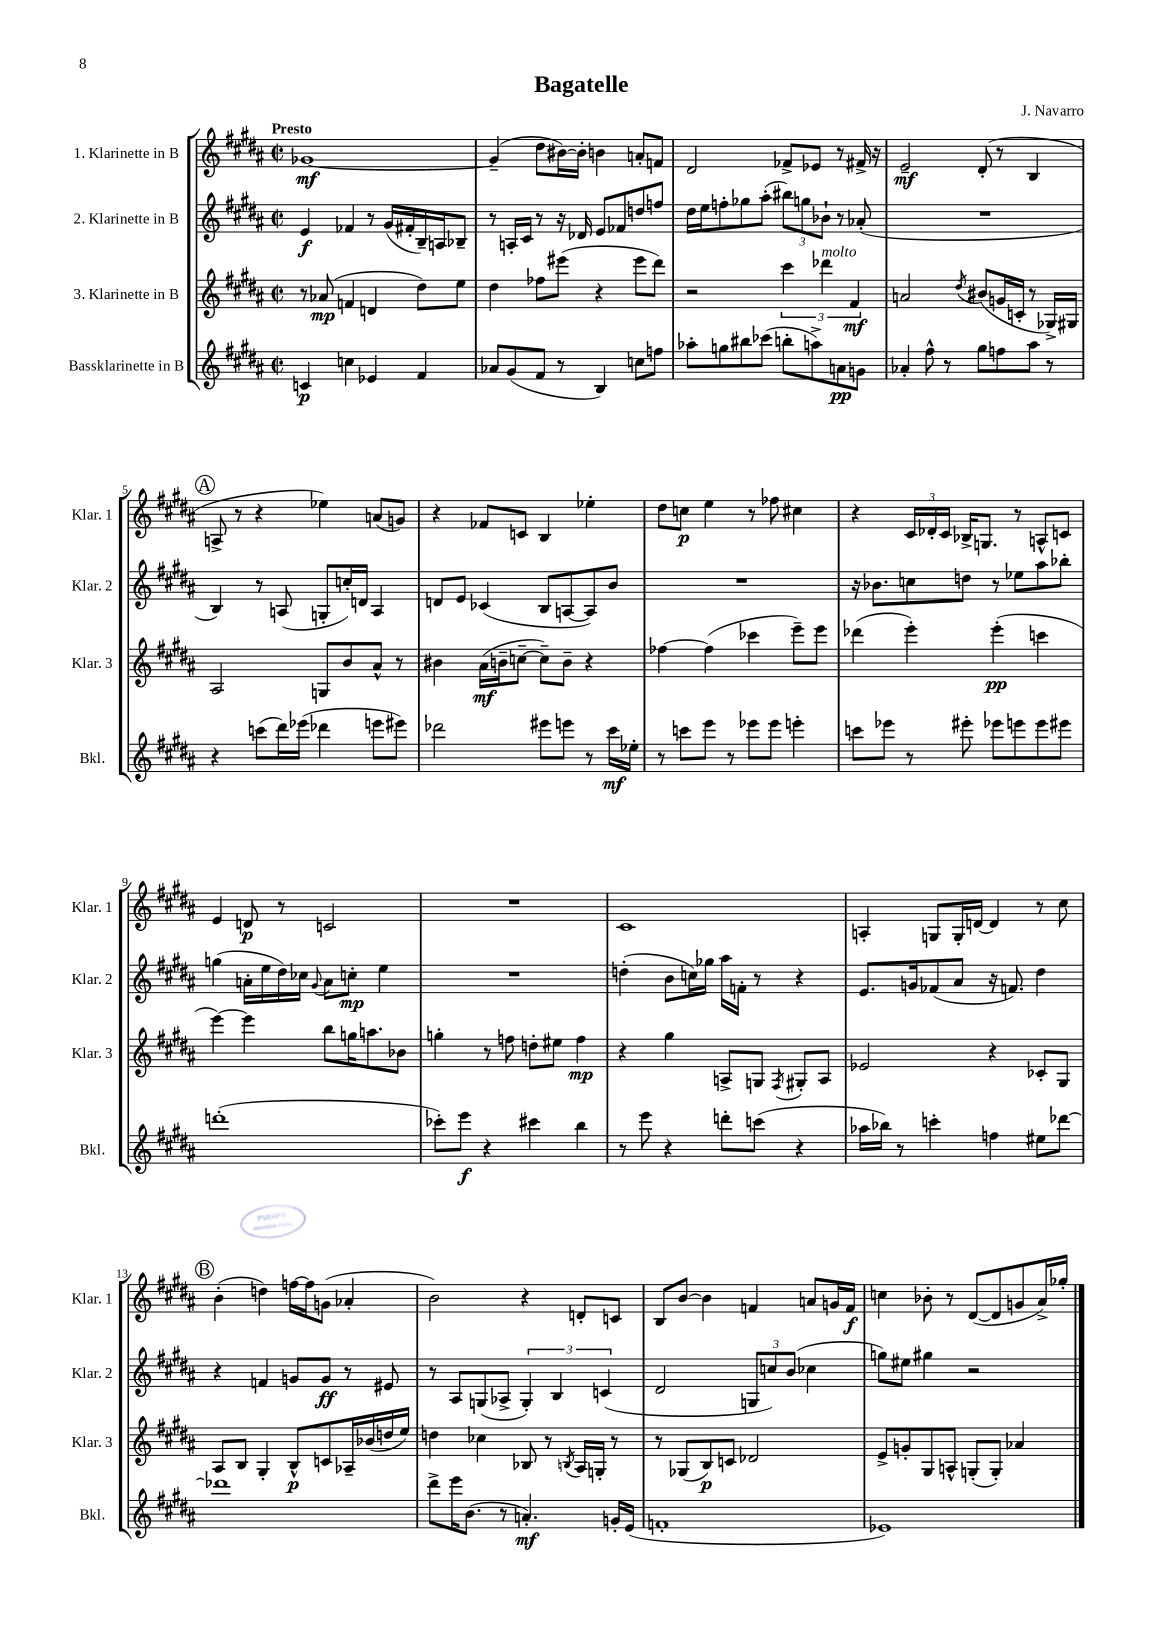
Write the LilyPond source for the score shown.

\header { title = "Bagatelle" composer = "J. Navarro" }
<<
\new StaffGroup <<
\new Staff = "s0" \with { instrumentName = "1. Klarinette in B" shortInstrumentName = "Klar. 1" } {
    \clef treble \key b \major \defaultTimeSignature \time 2/2 \tempo "Presto"
    \autoBeamOff ges'1~\mf |
    ges'4--( dis''8[ bis'16~) bis'16]-. b'4 a'8[-. f'8] |
    dis'2 fes'8[-> ees'8] r8 fis'16-> r16 |
    e'2--\mf dis'8-.( r8 b4 |
    \mark \markup { \circle "A" } a8-> r8 r4 ees''4) a'8[( g'8]) |
    r4 fes'8[ c'8] b4 ees''4-. |
    dis''8[ c''8]\p e''4 r8 fes''8 cis''4 |
    r4 \tuplet 3/2 { cis'16[ des'16-. cis'16] } bes16[-> g8.] r8 a8[-^ c'8] |
    e'4 d'8\p r8 c'2 |
    R1 |
    cis'1 |
    a4-. g8[ g16-. d'16]~ d'4 r8 cis''8 |
    \mark \markup { \circle "B" } b'4-.( d''4) f''16[~ f''16 g'8]( aes'4-. |
    b'2) r4 d'8[-. c'8] |
    b8[ b'8]~ b'4 f'4 a'8[ g'16 f'16]\f |
    c''4 bes'8-. r8 dis'8[~( dis'8 g'8 ais'16->) ges''16]-. \bar "|." |
}
\new Staff = "s1" \with { instrumentName = "2. Klarinette in B" shortInstrumentName = "Klar. 2" } {
    \clef treble \key b \major \defaultTimeSignature \time 2/2
    \autoBeamOff e'4\f fes'4 r8 gis'16[( fis'16-. b16--) a16 bes8]-- |
    r8 a16[-. cis'16] r8 r16 des'16 e'8[ fes'8 d''8 f''8] |
    dis''16[ e''16 f''8-. ges''8 ais''8]-.( \tuplet 3/2 { bis''8[) g''8 bes'8]-! } r8 aes'8-.( |
    R1 |
    \mark \markup { \circle "A" } b4) r8 a8( g8[-. c''16-.) d'16] a4 |
    d'8[ e'8] ces'4( b8[ a8~ a8) b'8] |
    R1 |
    r16 bes'8.[ c''8 d''8] r8 ees''8[ ais''8 bes''8]-. |
    g''4( a'16[-. e''16 dis''16) ces''16] \appoggiatura { gis'8 } a'8[ c''8]-.\mp e''4 |
    R1 |
    d''4-.( b'8[ c''16) ges''16] ais''16[ f'16]-. r8 r4 |
    e'8.[ g'16 fes'8( ais'8] r16 f'8.) dis''4 |
    \mark \markup { \circle "B" } r4 f'4 g'8[ g'8]\ff r8 eis'8 |
    r8 ais8[ g8( aes8]-> \tuplet 3/2 { g4-.) b4 c'4( } |
    dis'2 \tuplet 3/2 { g8[ c''8) b'8]( } ces''4 |
    g''8[) eis''8] gis''4 r2 \bar "|." |
}
\new Staff = "s2" \with { instrumentName = "3. Klarinette in B" shortInstrumentName = "Klar. 3" } {
    \clef treble \key b \major \defaultTimeSignature \time 2/2
    \autoBeamOff r8 aes'8\mp( f'4 d'4 dis''8[) e''8] |
    dis''4 fes''8[ eis'''8]( r4 eis'''8[ dis'''8]) |
    r2 \tuplet 3/2 { cis'''4 des'''4^\markup { \italic "molto" } fis'4\mf } |
    a'2 \acciaccatura { dis''8 } bis'8[( g'16 c'16]-. r8 ges16[->) gis16] |
    \mark \markup { \circle "A" } ais2 g8[ b'8 ais'8]-^ r8 |
    bis'4 ais'16[\mf( b'16-- c''8]~-- c''8[--) b'8]-- r4 |
    fes''4~ fes''4( ces'''4 e'''8[--) e'''8] |
    des'''4( e'''4-.) e'''4-.\pp( c'''4 |
    e'''4~) e'''4 b''8[ g''16 a''8. bes'8] |
    g''4-. r8 f''8 d''8[-. eis''8] f''4\mp |
    r4 gis''4 a8[-> g8] \acciaccatura { fis8 } gis8[-. a8] |
    ees'2 r4 ces'8[-. gis8] |
    \mark \markup { \circle "B" } ais8[ b8] gis4-. b8[-^\p c'8 aes16-- bes'16( d''16 e''16]) |
    d''4 ces''4 bes8 r8 \acciaccatura { b8 } ais16[ g16]-. r8 |
    r8 ges8[( b8\p) c'8] des'2 |
    e'8[-> g'8-. gis8 a8]-^ g8[-.( g8]-.) aes'4 \bar "|." |
}
\new Staff = "s3" \with { instrumentName = "Bassklarinette in B" shortInstrumentName = "Bkl." } {
    \clef treble \key b \major \defaultTimeSignature \time 2/2
    \autoBeamOff c'4\p c''4 ees'4 fis'4 |
    aes'8[ gis'8( fis'8] r8 b4) c''8[ f''8] |
    aes''8[-. g''8 bis''8 ces'''8]( b''8[-. a''8->) a'8\pp g'8] |
    aes'4-. fis''8-^ r8 gis''8[ f''8 ais''8] r8 |
    \mark \markup { \circle "A" } r4 c'''8[( dis'''16) ees'''16]( des'''4 e'''8[ eis'''8]) |
    des'''2 eis'''8[ e'''8] r8 cis'''16[\mf ees''16]-. |
    r8 c'''8[ e'''8] r8 ees'''8[ ees'''8] e'''4-. |
    c'''8[ ees'''8] r8 eis'''8-. ees'''8[ e'''8 e'''8 eis'''8] |
    d'''1-.( |
    ces'''8[-.) e'''8]\f r4 cis'''4 b''4 |
    r8 e'''8 r4 d'''8[-. c'''8]( r4 |
    aes''16[ bes''16]) r8 c'''4-. f''4 eis''8[ des'''8]~ |
    \mark \markup { \circle "B" } des'''1 |
    dis'''8[-> e'''16 b'8.]( r8 a'4.-.\mf) g'16[-. e'16]( |
    f'1-. |
    ees'1) \bar "|." |
}
>>
>>
